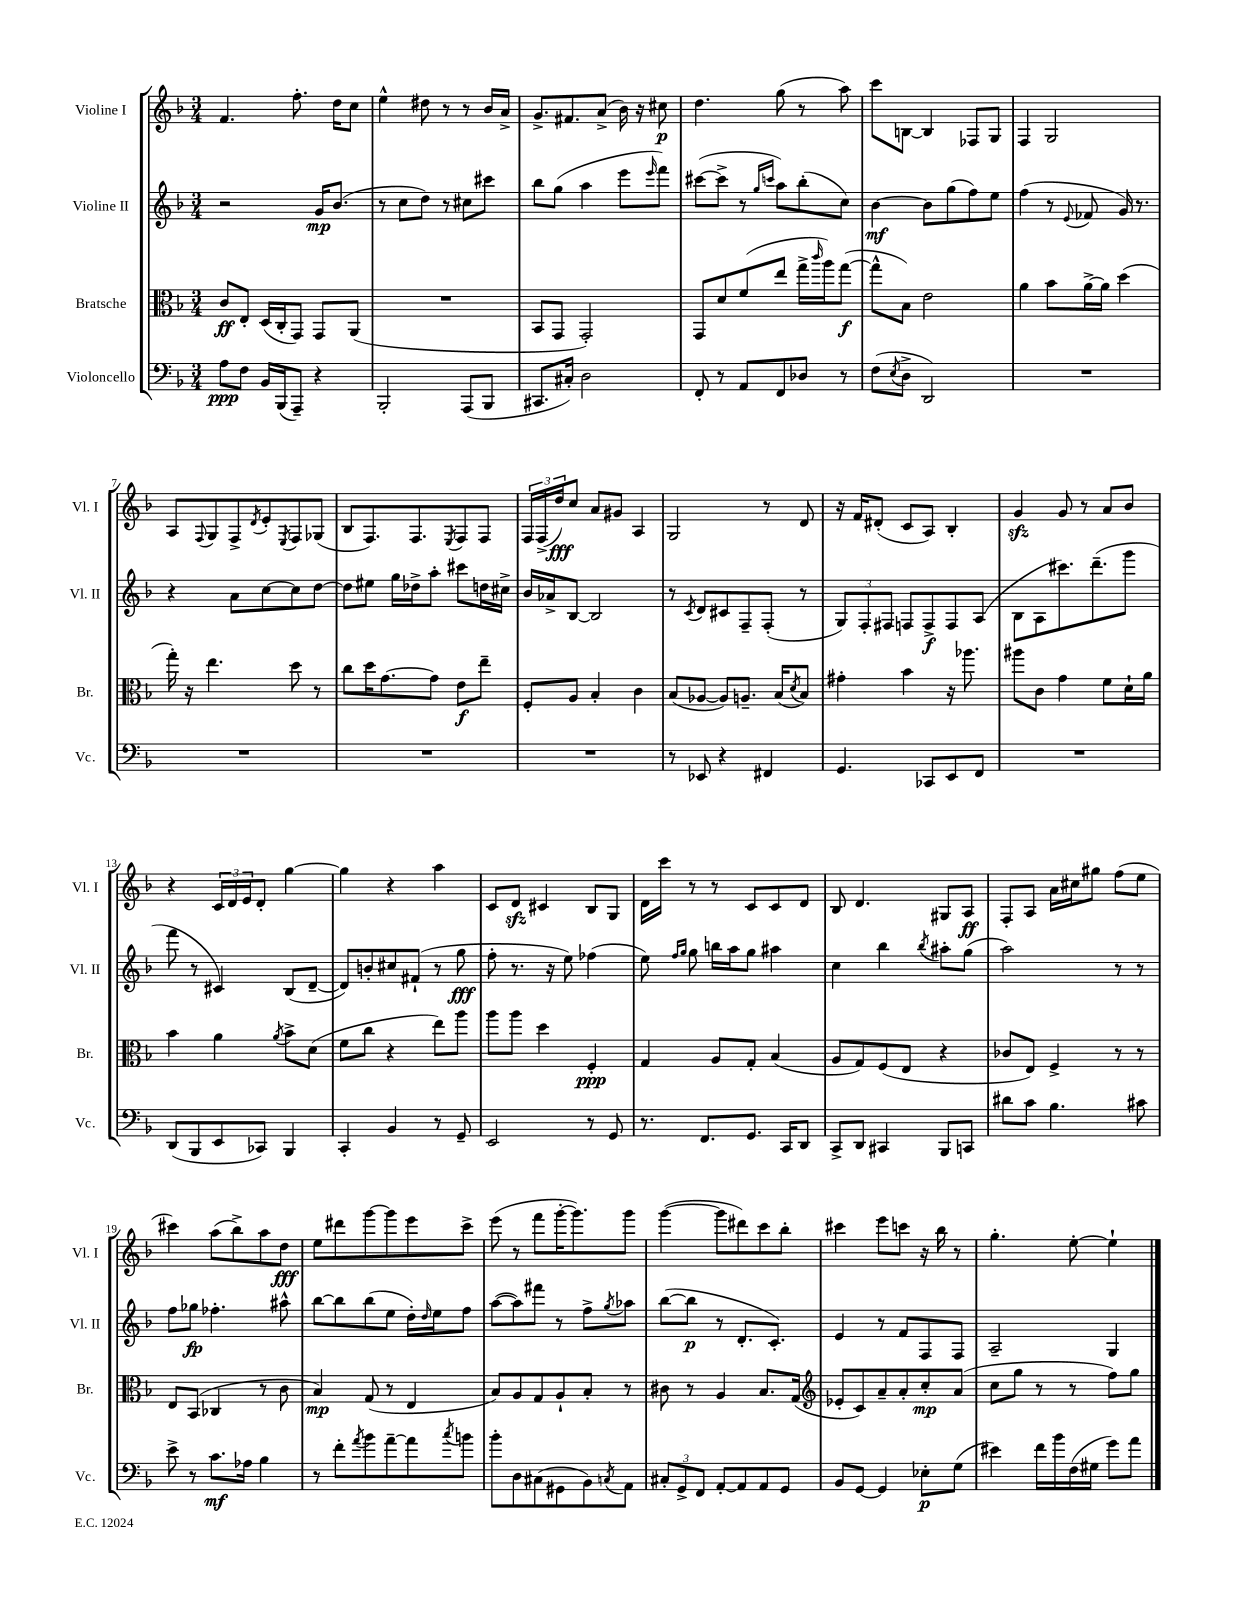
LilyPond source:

<<
\new StaffGroup <<
\new Staff = "s0" \with { instrumentName = "Violine I" shortInstrumentName = "Vl. I" } {
    \clef treble \key f \major \numericTimeSignature \time 3/4
    f'4. f''8.-. d''16 c''8 |
    e''4-^ dis''8 r8 r8 bes'16 a'16-> |
    g'8.-> fis'8. a'8->( bes'16) r16 cis''8\p |
    d''4. g''8( r8 a''8) |
    c'''8 b8~ b4 fes8 g8 |
    f4 g2 |
    a8 \appoggiatura { f8 } g8 f8-> \acciaccatura { d'8 } e'8-. \acciaccatura { e8 } f8 ges8( |
    bes8 f8.) f8. \acciaccatura { e8 } f8 f8 |
    \tuplet 3/2 { f16 f16->( d''16\fff) } c''8 a'8 gis'8 a4 |
    g2 r8 d'8 |
    r16 f'16 dis'8-.( c'8 a8) bes4-. |
    g'4\sfz g'8 r8 a'8 bes'8 |
    r4 \tuplet 3/2 { c'16 d'16 e'16 } d'8-. g''4~ |
    g''4 r4 a''4 |
    c'8 d'8\sfz cis'4 bes8 g8 |
    d'16 c'''16 r8 r8 c'8 c'8 d'8 |
    bes8 d'4. gis8 a8\ff |
    f8-. a8 a'16 cis''16 gis''8 f''8( e''8 |
    cis'''4) a''8( bes''8->) a''8 d''8\fff |
    e''8 dis'''8 g'''8~ g'''8 e'''8 c'''8-> |
    e'''8( r8 f'''8 g'''16~-. g'''8.) g'''8 |
    g'''4~( g'''8 dis'''8) c'''8 bes''8-. |
    cis'''4 e'''8 c'''8 r16 bes''16 r8 |
    g''4.-. e''8~-. e''4-! \bar "|." |
}
\new Staff = "s1" \with { instrumentName = "Violine II" shortInstrumentName = "Vl. II" } {
    \clef treble \key f \major \numericTimeSignature \time 3/4
    r2 g'16\mp bes'8.( |
    r8 c''8 d''8) r8 cis''8 cis'''8 |
    bes''8 g''8( a''4 e'''8 \grace { e'''16 } f'''8) |
    cis'''8~( cis'''8-> r8 \grace { g''16 c'''16 } a''8) bes''8-.( c''8) |
    bes'4~\mf bes'8 g''8( f''8) e''8 |
    f''4( r8 \appoggiatura { e'8 } fes'8 g'16) r8. |
    r4 a'8 c''8~ c''8 d''8~ |
    d''8 eis''8 g''16 des''16-> a''8-. cis'''8 d''16 cis''16-> |
    bes'16 aes'16-> bes8~ bes2 |
    r8 \acciaccatura { c'8 } d'8 cis'8 f8-- f8-.( r8 |
    \tuplet 3/2 { g8) f8-. fis8 } f8 f8->\f f8 a8( |
    bes8 a8 cis'''8.) d'''8.--( g'''8 |
    f'''8 r8 cis'4) bes8( d'8~-- |
    d'8) b'8-. cis''8 fis'8-!( r8 g''8\fff |
    f''8-. r8. r16 e''8) fes''4( |
    e''8) \grace { f''16 g''16 } g''8 b''16 a''16 g''8 ais''4 |
    c''4 bes''4 \acciaccatura { bes''8 } ais''8-. g''8( |
    a''2) r8 r8 |
    f''8 ges''8\fp fes''4.-. ais''8-^ |
    bes''8~ bes''8 bes''8( e''8 d''16-.) \grace { d''16 } e''16 f''8 |
    a''8~( a''8) fis'''8 r8 f''8-> \acciaccatura { g''8 } aes''8 |
    bes''8~( bes''8\p r8 d'8.-. c'8.-.) |
    e'4 r8 f'8 f8 f8 |
    a2-- g4 \bar "|." |
}
\new Staff = "s2" \with { instrumentName = "Bratsche" shortInstrumentName = "Br." } {
    \clef alto \key f \major \numericTimeSignature \time 3/4
    c'8\ff e8-. d16( c16-. g,8) g,8 a,8( |
    R2. |
    bes,8 g,8 g,2-.) |
    g,8 d'8 f'8( e''8 g''16-> \grace { c'''16 } a''16) g''8~\f( |
    g''8-^ bes8) e'2 |
    a'4 bes'8 a'16~-> a'16 d''4( |
    g''16-.) r16 e''4. d''8 r8 |
    c''8 d''16 g'8.~ g'8 e'8\f e''8-- |
    f8-. a8 bes4-. c'4 |
    bes8( aes8~ aes8) a8.-- bes16( \acciaccatura { d'8 } bes8) |
    gis'4-. bes'4 r16 aes''8. |
    ais''8 c'8 g'4 f'8 d'16-! a'16 |
    bes'4 a'4 \acciaccatura { a'8 } bes'8-> d'8( |
    f'8 c''8 r4 e''8) a''8 |
    a''8 a''8 d''4 f4-.\ppp |
    g4 a8 g8-. bes4( |
    a8 g8) f8( e8 r4 |
    ces'8 e8) f4-> r8 r8 |
    e8 bes,8( ces4 r8 c'8 |
    bes4\mp) g8( r8 e4 |
    bes8) a8 g8 a8-! bes8-. r8 |
    cis'8 r8 a4 bes8. g16( |
    \clef treble ees'8-. c'8) a'8-- a'8-. c''8-.\mp a'8( |
    c''8 g''8 r8 r8 f''8) g''8 \bar "|." |
}
\new Staff = "s3" \with { instrumentName = "Violoncello" shortInstrumentName = "Vc." } {
    \clef bass \key f \major \numericTimeSignature \time 3/4
    a8\ppp f8 bes,16 bes,,16( a,,8--) r4 |
    bes,,2-. a,,8( bes,,8 |
    cis,8. cis16-.) d2 |
    f,8-. r8 a,8 f,8 des8 r8 |
    f8( \acciaccatura { e8 } d8-> d,2) |
    R2. |
    R2. |
    R2. |
    R2. |
    r8 ees,8 r4 fis,4 |
    g,4. ces,8 e,8 f,8 |
    R2. |
    d,8( bes,,8 e,8 ces,8) bes,,4 |
    c,4-. bes,4 r8 g,8-- |
    e,2 r8 g,8 |
    r8. f,8. g,8. c,16 d,8 |
    c,8-> d,8 cis,4 bes,,8 c,8 |
    dis'8 c'8 bes4. cis'8 |
    e'8-> r8 c'8.\mf aes16 bes4 |
    r8 f'8-. \acciaccatura { a'8 } bes'8 a'8~-- a'8 \acciaccatura { c''8 } b'8 |
    bes'8-. d8 cis8( gis,8 bes,8) \acciaccatura { c8 } a,8 |
    \tuplet 3/2 { cis8-. g,8-> f,8 } a,8~-. a,8 a,8 g,8 |
    bes,8 g,8~ g,4 ees8-.\p g8( |
    eis'4) f'16 bes'16 f16( gis16 g'8) a'8 \bar "|." |
}
>>
>>
